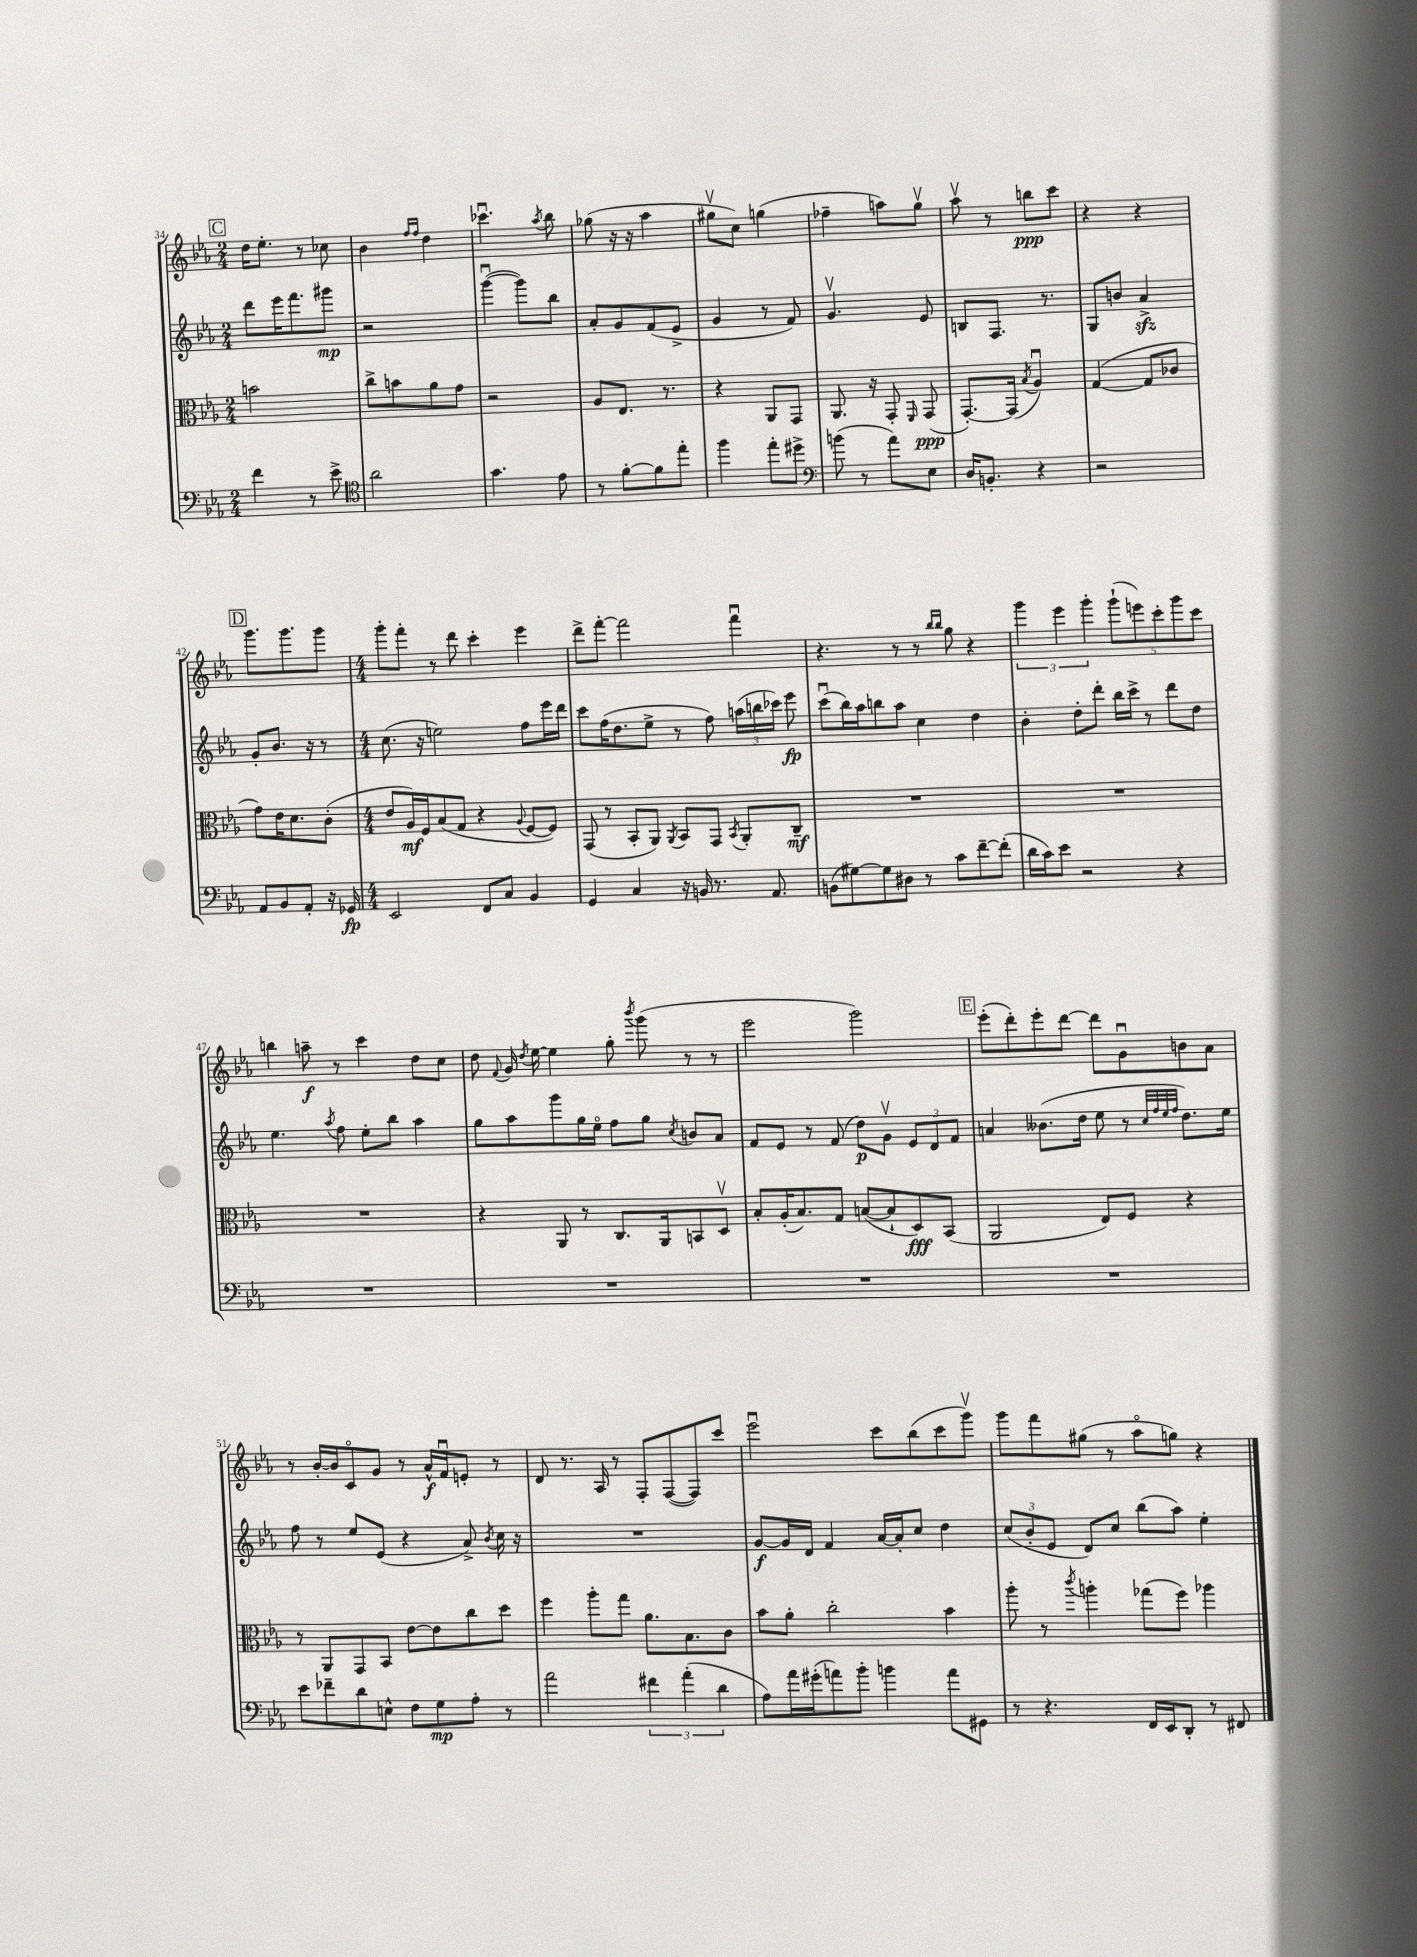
<<
\new StaffGroup <<
\new Staff = "s0" {
    \clef treble \key ees \major \numericTimeSignature \time 2/4
    \autoBeamOff \mark \markup { \box "C" } d''16[ ees''8.]-. r8 ces''8 |
    bes'4 \grace { f''16[ f''16] } d''4 |
    ces'''4.\downbow \acciaccatura { aes''8 } bes''8 |
    ges''8( r16 r16 aes''4 |
    gis''8[\upbow c''8]) g''4( |
    fes''4-- a''8[) g''8]\upbow |
    aes''8\upbow r8 b''8[\ppp c'''8] |
    r4 r4 |
    \mark \markup { \box "D" } g'''8.[ g'''8. g'''8] |
    \numericTimeSignature \time 4/4 g'''8[-. f'''8]-. r8 d'''8 c'''4-. ees'''4 |
    d'''8[-> f'''8]~-. f'''2 f'''4\downbow |
    r4. r8 r8 \grace { bes''16[ bes''16] } g''8 r4 |
    \tuplet 3/2 { g'''4 ees'''4 g'''4-. } \tuplet 5/4 { g'''8[-!( e'''8) c'''8-. g'''8 c'''8] } |
    b''4 a''8--\f r8 c'''4 d''8[ c''8] |
    d''8 \appoggiatura { f'8 } g'16 \acciaccatura { d''8 } ees''16~ ees''4 g''8-. \acciaccatura { bes'''8 } g'''8( r8 r8 |
    ees'''2 g'''2) |
    \mark \markup { \box "E" } ees'''8[-.( d'''8-.) ees'''8-. d'''8]~ d'''8[ g'8\downbow b'8 aes'8] |
    r8 bes'16[~-. bes'16 c'8\flageolet g'8] r8 aes'16[-^\f f'16\downbow e'8]-. r8 |
    d'8 r8. aes16 r8 f8[-. f8~( f8) c'''8] |
    ees'''2\downbow c'''8[ bes''8( c'''8 g'''8]\upbow) |
    g'''8[ f'''8 gis''8]( r8 aes''8[\flageolet g''8]) r4 \bar "|." |
}
\new Staff = "s1" {
    \clef treble \key ees \major \numericTimeSignature \time 2/4
    \autoBeamOff \mark \markup { \box "C" } d'''8[ ees'''16 f'''8. gis'''8]\mp |
    r2 |
    g'''4~\downbow( g'''8[) bes''8] |
    aes'8[-. g'8 f'8( ees'8]-> |
    g'4 r8 f'8) |
    g'4.\upbow ees'8 |
    b8[ f8.] r8. |
    g8[ b'8] aes'4->\sfz |
    \mark \markup { \box "D" } g'8[-. bes'8.] r16 r8 |
    \numericTimeSignature \time 4/4 c''8.( r16 e''2) f''8[ ees'''16 d'''16] |
    c'''8[ f''16( d''8. ees''8]-> r8 f''8) \tuplet 3/2 { a''16[( b''16 ces'''16]) } ees'''8\fp |
    c'''8[\downbow( bes''16) aes''16 b''8 aes''8] c''4 d''4 |
    bes'4-. d''8[-. d'''8]-. bes''16[ c'''16]-> r8 d'''8[ d''8] |
    ees''4. \acciaccatura { aes''8 } f''8 ees''8[-. bes''8] aes''4 |
    g''8[ aes''8 g'''8 g''16 ees''16]\flageolet f''8[ g''8] \acciaccatura { c''8 } b'8[ aes'8] |
    f'8[ ees'8] r8 f'8( d''8[\p) g'8]\upbow \tuplet 3/2 { ees'8[ d'8 f'8] } |
    \mark \markup { \box "E" } a'4 beses'8.[( d''16] ees''8 r8 \grace { c''32[ f''32 ees''32 f''32] } d''8.[) ees''16] |
    f''8 r8 ees''8[ ees'8]( r4 aes'8->) \acciaccatura { bes'8 } c''16 r16 |
    R1 |
    g'8[~\f g'16 d'16] f'4 aes'16[~ aes'16-. c''8] d''4 |
    \tuplet 3/2 { c''8[( bes'8-. ees'8] } d'8[) c''8] bes''8[( aes''8]) ees''4-. \bar "|." |
}
\new Staff = "s2" {
    \clef alto \key ees \major \numericTimeSignature \time 2/4
    \autoBeamOff \mark \markup { \box "C" } b'2 |
    c''8[-> b'8 aes'8 g'8] |
    r2 |
    aes8[ ees8.] r8. |
    r4 aes,8[ g,8] |
    aes,8. r16 g,8-. \grace { f,16 } g,8\ppp( |
    g,8.[~-.) g,16]( \acciaccatura { bes8 } aes4\downbow) |
    g4~( g8[ ces'8] |
    \mark \markup { \box "D" } g'8[) ees'16 d'8. c'8]-.( |
    \numericTimeSignature \time 4/4 ees'8[ aes16\mf) f16 bes8( g8] r4 \appoggiatura { aes8 } f8[~ f8]) |
    g,8( r8 bes,8[-. aes,8]) \acciaccatura { aes,8 } bes,8[ g,8] \acciaccatura { bes,8 } aes,8[-. c8]--\mf |
    R1 |
    R1 |
    R1 |
    r4 aes,8 r8 c8.[ aes,16 b,8 d8]\upbow |
    bes8[-. aes16-.( bes8.) g8] b8[~( b8-! d8\fff) bes,8]( |
    \mark \markup { \box "E" } aes,2 ees8[) f8] r4 |
    r8 aes,8[ g,8 bes,8] ees'8[~ ees'8 c''8 d''8] |
    f''4 aes''8[-. g''8] aes'8.[ bes8. c'8] |
    bes'8[ aes'8]-. c''2-. bes'4 |
    aes''8-. r8 \acciaccatura { c'''8 } a''4-. ges''8[( f''8]) aes''4 \bar "|." |
}
\new Staff = "s3" {
    \clef bass \key ees \major \numericTimeSignature \time 2/4
    \autoBeamOff \mark \markup { \box "C" } f'4 r8 ees'8-> |
    \clef tenor aes'2 |
    g'4. ees'8 |
    r8 f'8[~-. f'8 ees''8]-. |
    f''4 ees''8[-. dis''8]-> |
    \clef bass b'8( r8 aes'8[) ees8] |
    d16[ b,8.]-. r4 |
    r2 |
    \mark \markup { \box "D" } aes,8[ bes,8 aes,8]-. r16 ges,16\fp |
    \numericTimeSignature \time 4/4 ees,2 f,8[ c8] bes,4 |
    g,4 c4 r16 b,16 r8. aes,8. |
    b,8[( gis8~) gis8 dis8] r8 c'8[ f'8~-- f'8]-.( |
    d'16[ c'16) ees'8] r2 r4 |
    R1 |
    R1 |
    R1 |
    \mark \markup { \box "E" } R1 |
    ees'8[ fes'8-- d'8 e8]-^ f8[ g8\mp aes8]-. r8 |
    aes'2 \tuplet 3/2 { fis'4 aes'4-.( d'4 } |
    aes8[) aes'16 gis'16-.( a'8) bes'8]-. b'4 a'8[ gis,8] |
    r8 r4. f,16[ ees,16 d,8]-. r8 fis,8 \bar "|." |
}
>>
>>
\layout { \context { \Score currentBarNumber = #34 } }
